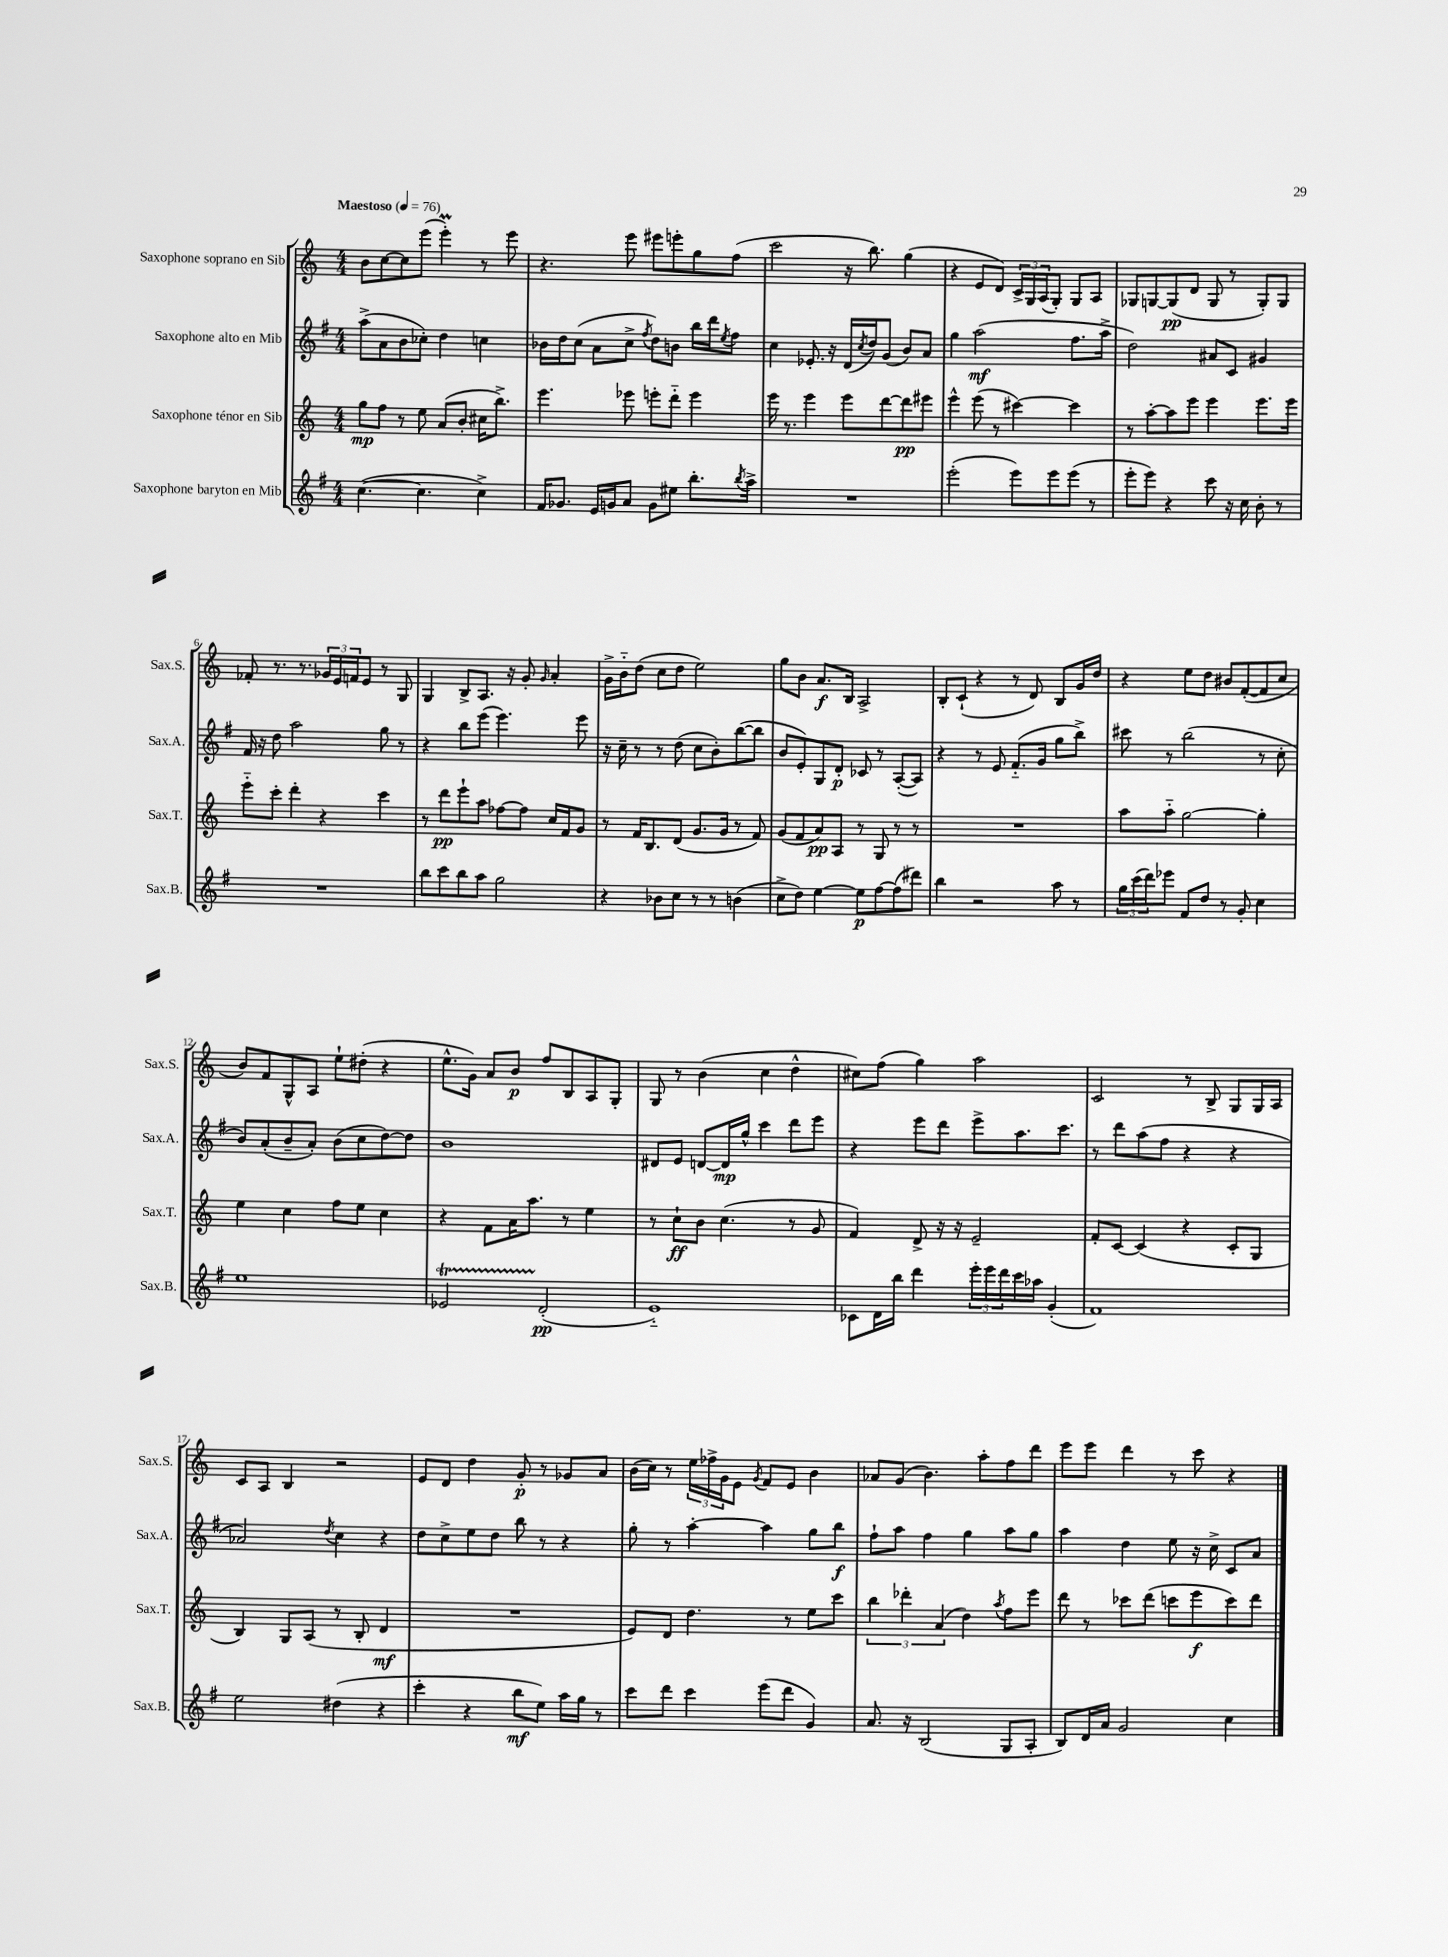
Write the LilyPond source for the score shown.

<<
\new StaffGroup <<
\new Staff = "s0" \with { instrumentName = "Saxophone soprano en Sib" shortInstrumentName = "Sax.S." } {
    \clef treble \key c \major \numericTimeSignature \time 4/4 \tempo "Maestoso" 4 = 76
    b'8 c''8~ c''8 e'''8( e'''4-.\prall) r8 e'''8 |
    r4. e'''8 eis'''8 e'''8-. g''8 f''8( |
    c'''2 r16 b''8.) g''4( |
    r4 e'8 d'8) \tuplet 3/2 { c'16-> g16 a16( } g8-.) g8 a8 |
    ges8 g8~ g8\pp( d'8 g8 r8 g8-.) g8 |
    fes'8-. r8. r8. \tuplet 3/2 { ges'16 e'16 f'16 } e'8 r8 g8 |
    g4 b8-> a8. r16 g'8-. \grace { g'16 } a'4-. |
    g'16-> b'16-_ d''8( c''8 d''8 e''2) |
    g''8 b'8 a'8.\f b16 a2-> |
    b8-. c'8-!( r4 r8 d'8) b8 g'16 d''16 |
    r4 e''8 d''8 bis'8 f'8~-.( f'8 c''8 |
    b'8) f'8 g8-^ a8 e''8-! dis''8-.( r4 |
    e''8.-^ g'16) a'8 b'8\p f''8 b8 a8 g8-. |
    g8 r8 b'4( c''4 d''4-^ |
    cis''8) f''8( g''4) a''2 |
    c'2 r8 b8-> g8 g16 a16 |
    c'8 a8 b4 r2 |
    e'8 d'8 d''4 g'8-.\p r8 ges'8 a'8 |
    b'16( c''16) r8 \tuplet 3/2 { e''16 fes''16-> g'16 } e'8 \acciaccatura { g'8 } f'8 e'8 b'4 |
    aes'8 g'8( b'4.) a''8-. f''8 d'''8 |
    e'''8 e'''8 d'''4 r8 c'''8 r4 \bar "|." |
}
\new Staff = "s1" \with { instrumentName = "Saxophone alto en Mib" shortInstrumentName = "Sax.A." } {
    \clef treble \key g \major \numericTimeSignature \time 4/4
    a''8->( a'8 b'8 ces''8-.) d''4 c''4 |
    bes'16 d''16 c''8( a'8 c''8-> \acciaccatura { fis''8 } d''8) b'8 b''16 d'''16 \acciaccatura { e''8 } fis''8 |
    c''4 ees'8.-. r16 d'16( \acciaccatura { c''8 } d''16) g'8( b'8) a'8 |
    g''4 a''2\mf( fis''8. a''16-> |
    d''2) ais'8 c'8 gis'4 |
    fis'16 r16 d''8 a''2 g''8 r8 |
    r4 b''8 e'''8( e'''4.) e'''8 |
    r16 c''16-- r8 r8 d''8( c''8 b'8-.) b''8~( b''8 |
    b'8 e'8-.) g8 d'8-.\p ces'8 r8 a8~-.( a8) |
    r4 r8 e'8 fis'8.-_( g'16 g''8 b''8->) |
    cis'''8 r8 b''2( r8 c''8-. |
    b'8) a'8-.( b'8-- a'8-.) b'8( c''8 d''8~) d''8 |
    b'1 |
    dis'8 e'8 d'8~ d'16\mp g''16-^ c'''4 d'''8 e'''8 |
    r4 e'''8 d'''8 e'''8-> a''8. c'''8. |
    r8 d'''8 a''8( fis''8 r4 r4 |
    aes'2) \acciaccatura { d''8 } c''4 r4 |
    d''8 c''8-> e''8 d''8 b''8 r8 r4 |
    g''8-. r8 a''4~-. a''4 g''8 b''8\f |
    fis''8-! a''8 fis''4 g''4 a''8 g''8 |
    a''4 d''4 e''8 r16 c''16-> c'8 a'8 \bar "|." |
}
\new Staff = "s2" \with { instrumentName = "Saxophone ténor en Sib" shortInstrumentName = "Sax.T." } {
    \clef treble \key c \major \numericTimeSignature \time 4/4
    g''8\mp f''8 r8 e''8 a'8( b'8-. cis''16 b''8.->) |
    e'''4. ees'''8 e'''8-. d'''8-_ e'''4 |
    e'''16 r8. e'''4 e'''8 d'''8~ d'''8\pp eis'''8 |
    e'''4-^ e'''8( r8 cis'''4~) cis'''4 |
    r8 a''8~-. a''8 e'''8 e'''4 e'''8. e'''16 |
    e'''8-_ c'''8-. d'''4-. r4 c'''4 |
    r8 d'''8\pp e'''8-! a''8 fes''8~ fes''8 c''16 f'16 g'8 |
    r8 f'16 b8. d'8( g'8. g'16 r8 f'8) |
    g'8( f'8 a'8\pp) a8 r8 g8 r8 r8 |
    R1 |
    a''8 a''8-_ g''2~ g''4-. |
    e''4 c''4 f''8 e''8 c''4 |
    r4 f'8 a'16 a''8. r8 e''4 |
    r8 c''8-!\ff b'8 c''4.( r8 g'8 |
    f'4) d'8-> r16 r16 e'2-- |
    f'8-. c'8~ c'4( r4 c'8-. g8 |
    b4) g8 a8( r8 b8-. d'4\mf |
    R1 |
    e'8) d'8 d''4. r8 e''8 c'''8 |
    \tuplet 3/2 { b''4 des'''4-. a'4( } d''4) \acciaccatura { a''8 } f''8 e'''8 |
    d'''8 r8 ces'''8 d'''8( c'''8 e'''8\f c'''8) d'''8 \bar "|." |
}
\new Staff = "s3" \with { instrumentName = "Saxophone baryton en Mib" shortInstrumentName = "Sax.B." } {
    \clef treble \key g \major \numericTimeSignature \time 4/4
    c''4.~( c''4. c''4->) |
    fis'16 ges'8. e'16 g'16 a'8 g'8 eis''8 b''8.-. \acciaccatura { b''8 } a''16-> |
    R1 |
    e'''2-.( e'''8) e'''8 e'''8( r8 |
    e'''8-. e'''8) r4 c'''8 r16 c''16 b'8-. r8 |
    R1 |
    b''8 c'''8 b''8 a''8 g''2 |
    r4 bes'8 c''8 r8 r8 b'4( |
    c''8-> d''8) e''4~ e''8\p fis''8~ fis''8( dis'''8) |
    b''4 r2 a''8 r8 |
    \tuplet 3/2 { g''16 c'''16( d'''16) } ees'''8 fis'8 d''8 r8 g'8-. c''4 |
    e''1 |
    ees'2\startTrillSpan d'2-.\stopTrillSpan\pp( |
    e'1-_) |
    ces'8 d'16 b''16 d'''4 \tuplet 3/2 { e'''16-. e'''16 d'''16 } c'''16 aes''16 g'4-.( |
    fis'1) |
    e''2 dis''4( r4 |
    c'''4-. r4 b''8\mf e''8) a''16 g''16 r8 |
    c'''8 d'''8 c'''4 e'''8( d'''8 g'4) |
    a'8. r16 b2( g8 a8-. |
    b8) d'16 a'16 g'2 c''4 \bar "|." |
}
>>
>>
